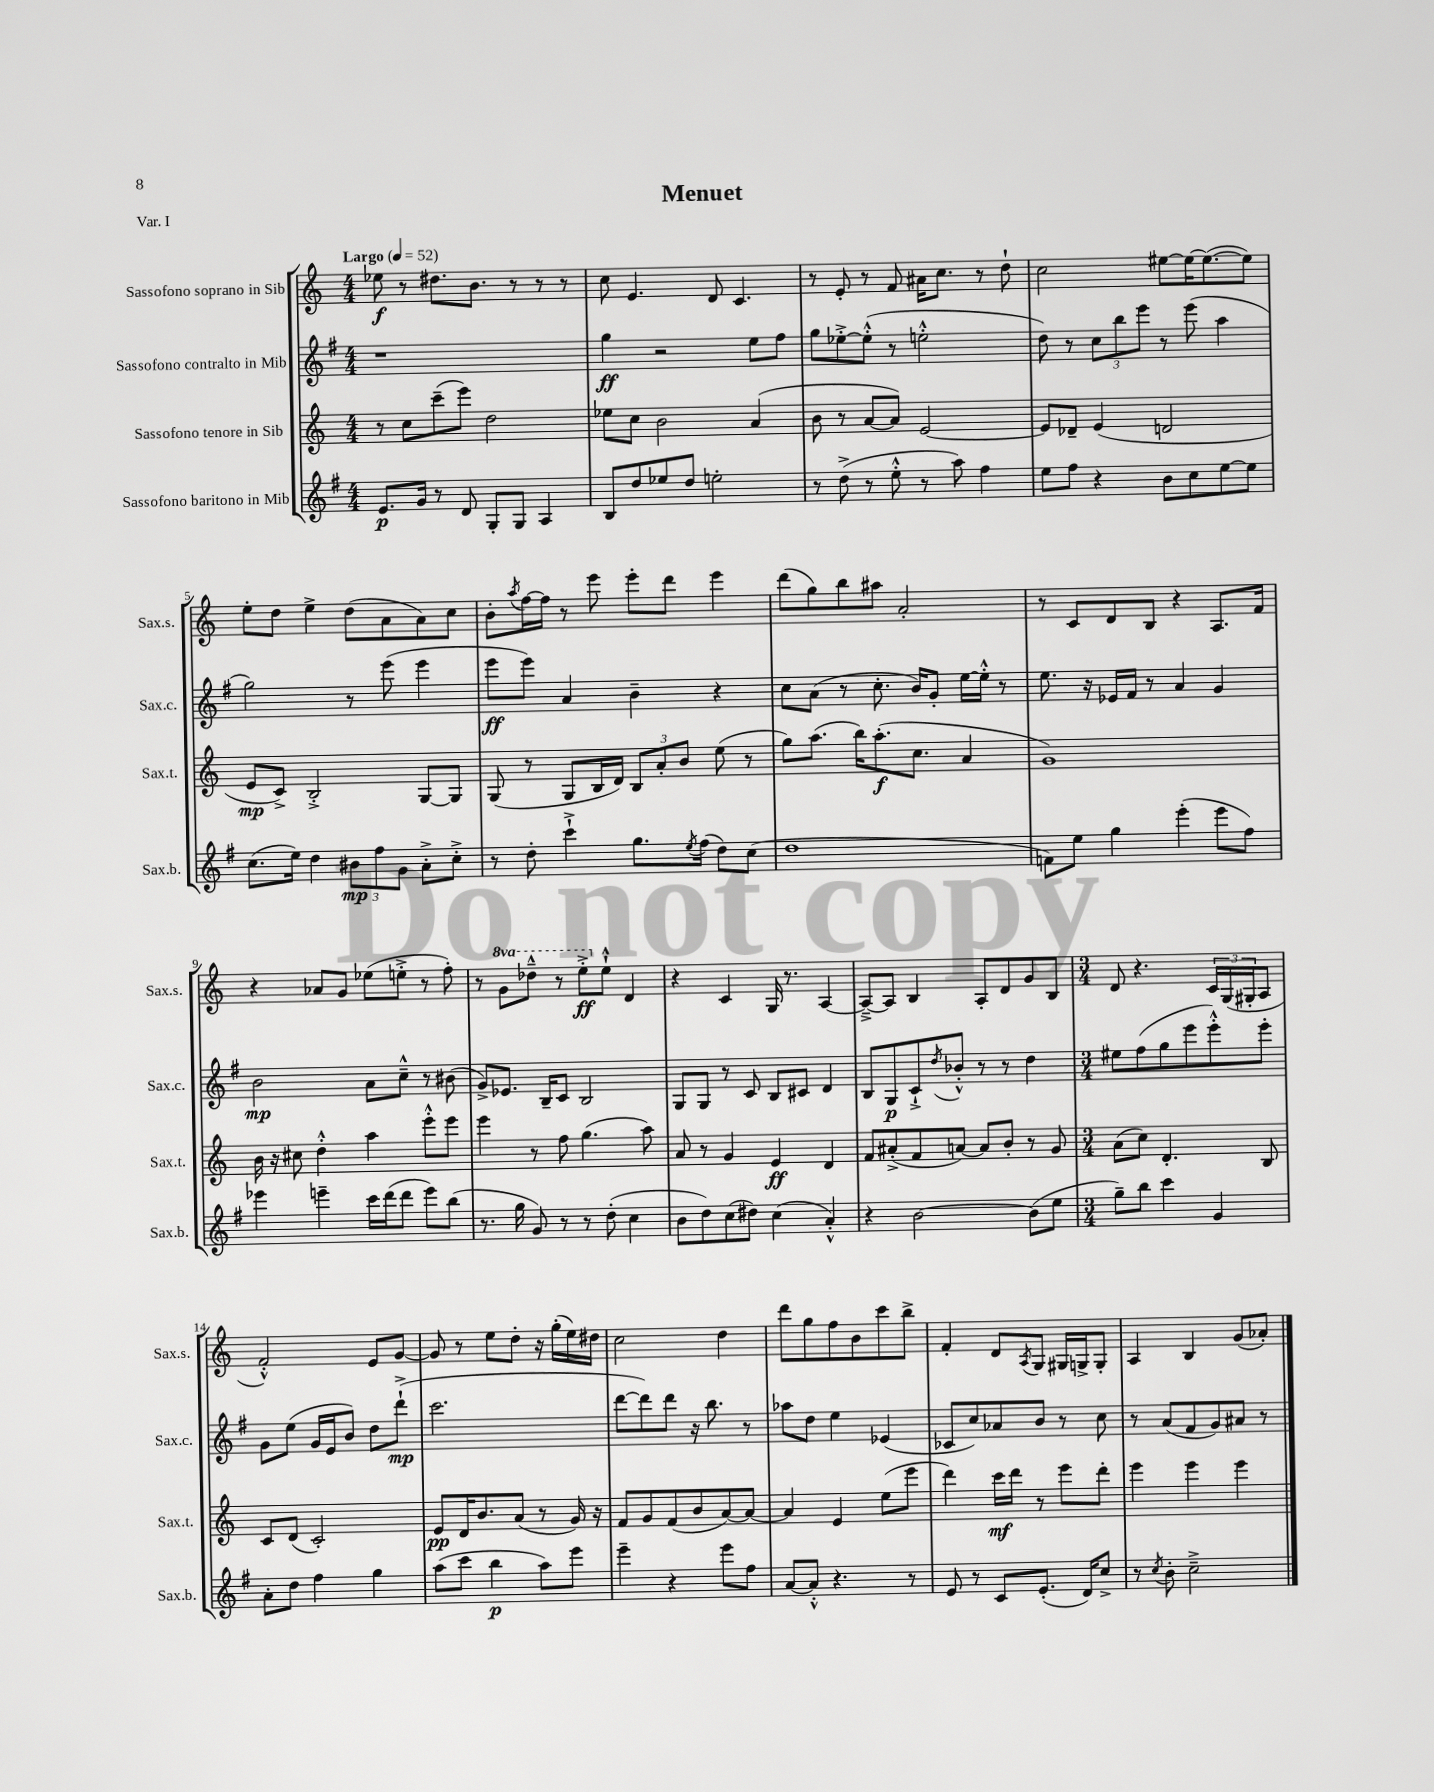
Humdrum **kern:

**kern	**kern	**kern	**kern
*staff4	*staff3	*staff2	*staff1
*clefG2	*clefG2	*clefG2	*clefG2
*k[f#]	*k[]	*k[f#]	*k[]
*M4/4	*M4/4	*M4/4	*M4/4
*MM52	*MM52	*MM52	*MM52
8.e	8r	1r	8ee-
.	8cc	.	8r
16g	.	.	.
8r	(8ccc~	.	8.dd#
8d	8eee)	.	.
.	.	.	8.b
8G'	2dd	.	.
8G	.	.	8r
4A	.	.	8r
.	.	.	8r
=	=	=	=
8B	8ee-	4gg	8cc
8dd	8cc	.	4.e
8ee-	2b	2r	.
8dd	.	.	.
2ee'	.	.	8d
.	.	.	4.c
.	(4a	8ee	.
.	.	8ff#	.
=	=	=	=
8r	8b	8gg	8r
(8dd^	8r	[8ee-'^	8e'
8r	[8a	(8ee-'^^]	8r
8ee'^^	8a])	8r	8f
8r	[2e	2ee'^^	16a#
.	.	.	8.cc
8aa)	.	.	.
4ff#	.	.	8r
.	.	.	8dd`
=	=	=	=
8ee	8e]	8dd)	2cc
8ff#	8d-~	8r	.
4r	(4e	12cc	.
.	.	12bb	.
.	.	12eee	.
8b	2d	8r	[8ee#
8cc	.	(8eee	16ee#_
.	.	.	(8.ee#_
[8ee	.	4aa	.
8ee]	.	.	8ee#])
=	=	=	=
(8.cc	8e	2gg)	8ee'
.	8c^)	.	8dd
16ee)	.	.	.
4dd	2B'^	.	4ee^
12b#	.	8r	(8dd
12ff#	.	.	.
.	.	(8eee	8a
12g	.	.	.
8a'^	[8G	4eee	8a)
8cc'^	8G]	.	8cc
=	=	=	=
8r	(8G	8eee	8b'
.	.	.	8qaa
8dd'	8r	8eee)	[16ff
.	.	.	16ff]
4ccc`^	8G	4a	8r
.	16B	.	8eee
.	16d)	.	.
8.gg	12B	4b~	8eee'
.	12a'	.	.
.	.	.	8ddd
.	12b	.	.
8qee	.	.	.
(16ff#	.	.	.
8dd)	(8ee	4r	4eee
(8cc	8r	.	.
=	=	=	=
1dd	8gg)	8cc	(8ddd
.	(8.aa	(8a	8gg)
.	.	8r	8bb
.	16bb)	.	.
.	(8.aa'	8.cc'	8aa#
.	.	.	2a'
.	8.cc	16b)	.
.	.	8g'	.
.	4a	[16ee	.
.	.	16ee'^^]	.
.	.	8r	.
=	=	=	=
8f)	1g)	8.ee	8r
8ee	.	.	8c
.	.	16r	.
4gg	.	16e-	8d
.	.	16f#	.
.	.	8r	8B
(4eee'	.	4a	4r
8eee	.	4g	8.A
8ff#)	.	.	.
.	.	.	16f
=	=	=	=
4eee-	16b	2b	4r
.	16r	.	.
.	8cc#	.	.
4eee~	4dd'^^	.	8a-
.	.	.	8g
16ccc	4aa	8a	(8ee-
(16ddd	.	.	.
8ddd	.	8cc~^^	8ee'^
8eee)	8eee'^^	8r	8r
(8bb	8eee	(8b#	8ff')
=	=	=	=
8.r	4eee	8g^)	8r
.	.	8.e-	8gg
16gg	.	.	.
8g)	8r	.	8ddd-~^^
.	.	16B~	.
8r	8ff	8c	8r
8r	(4.gg	2B	8eee'^
(8dd'	.	.	8ee`^^
4cc	.	.	4d
.	8aa)	.	.
=	=	=	=
8b	8a	8G	4r
8dd)	8r	8G	.
(8cc	4g	8r	4c
8dd#)	.	8c	.
(4cc	4e	8B	16G
.	.	.	8.r
.	.	8c#	.
4a'^^)	4d	4d	[4A
=	=	=	=
4r	8f	8B	8A~^_
.	(8a#'^	8G	8A]
[2b	8f	8c`^	4B
.	.	8qdd	.
.	[8a)	8b-'^^	.
.	8a]	8r	8A'
.	8b'	8r	8d
(8b]	8r	4dd	8g
8ee	8g	.	8B
=	=	=	=
*M3/4	*M3/4	*M3/4	*M3/4
8gg~)	(8a	8ee#	8d
8bb	8cc)	(8ff#	4.r
4ccc	4.d'	8gg	.
.	.	8eee	.
4g	.	8eee'^^)	24c
.	.	.	(24G
.	.	.	24G#'
.	8B	8eee'	8A
=	=	=	=
8a'	8c	8g	2f'^^)
8dd	(8d	(8ee	.
4ff#	2c')	16g	.
.	.	16e	.
.	.	8b)	.
4gg	.	8dd	8e
.	.	(8ddd`^	[8g
=	=	=	=
(8aa	8e	2.ccc	8g]
8ccc	16d	.	8r
.	8.b	.	.
4bb	.	.	8ee
.	(8a	.	8dd'
8aa)	8r	.	16r
.	.	.	(16gg'
8eee	16g)	.	16ee)
.	16r	.	16dd#
=	=	=	=
4eee~	8f	[8ddd	2cc
.	8g	8ddd])	.
4r	(8f	8ddd	.
.	8b	16r	.
.	.	8.bb	.
8eee	[8a)	.	4dd
8ff#	8a_	8r	.
=	=	=	=
[8a	4a]	8aa-	8ddd
8a'^^]	.	8dd	8gg
4.r	4e	4ee	8ff
.	.	.	8b
.	(8ee	(4e-	8ccc
8r	8eee	.	8bb^
=	=	=	=
8e	4ddd)	8c-	4f'
8r	.	8cc)	.
8c	16ccc	8a-	8d
.	16ddd	.	.
.	.	.	8qA
(8.e'	8r	8b	8G
.	8eee	8r	16G#
16d)	.	.	16G^
8cc^	8ddd'	8cc	8G'
=	=	=	=
8r	4eee	8r	4A
8qcc	.	.	.
8b'	.	(8a	.
2cc~^	4eee	8f#	4B
.	.	8g)	.
.	4eee	8a#	(8g
.	.	8r	8a-')
==	==	==	==
*-	*-	*-	*-
